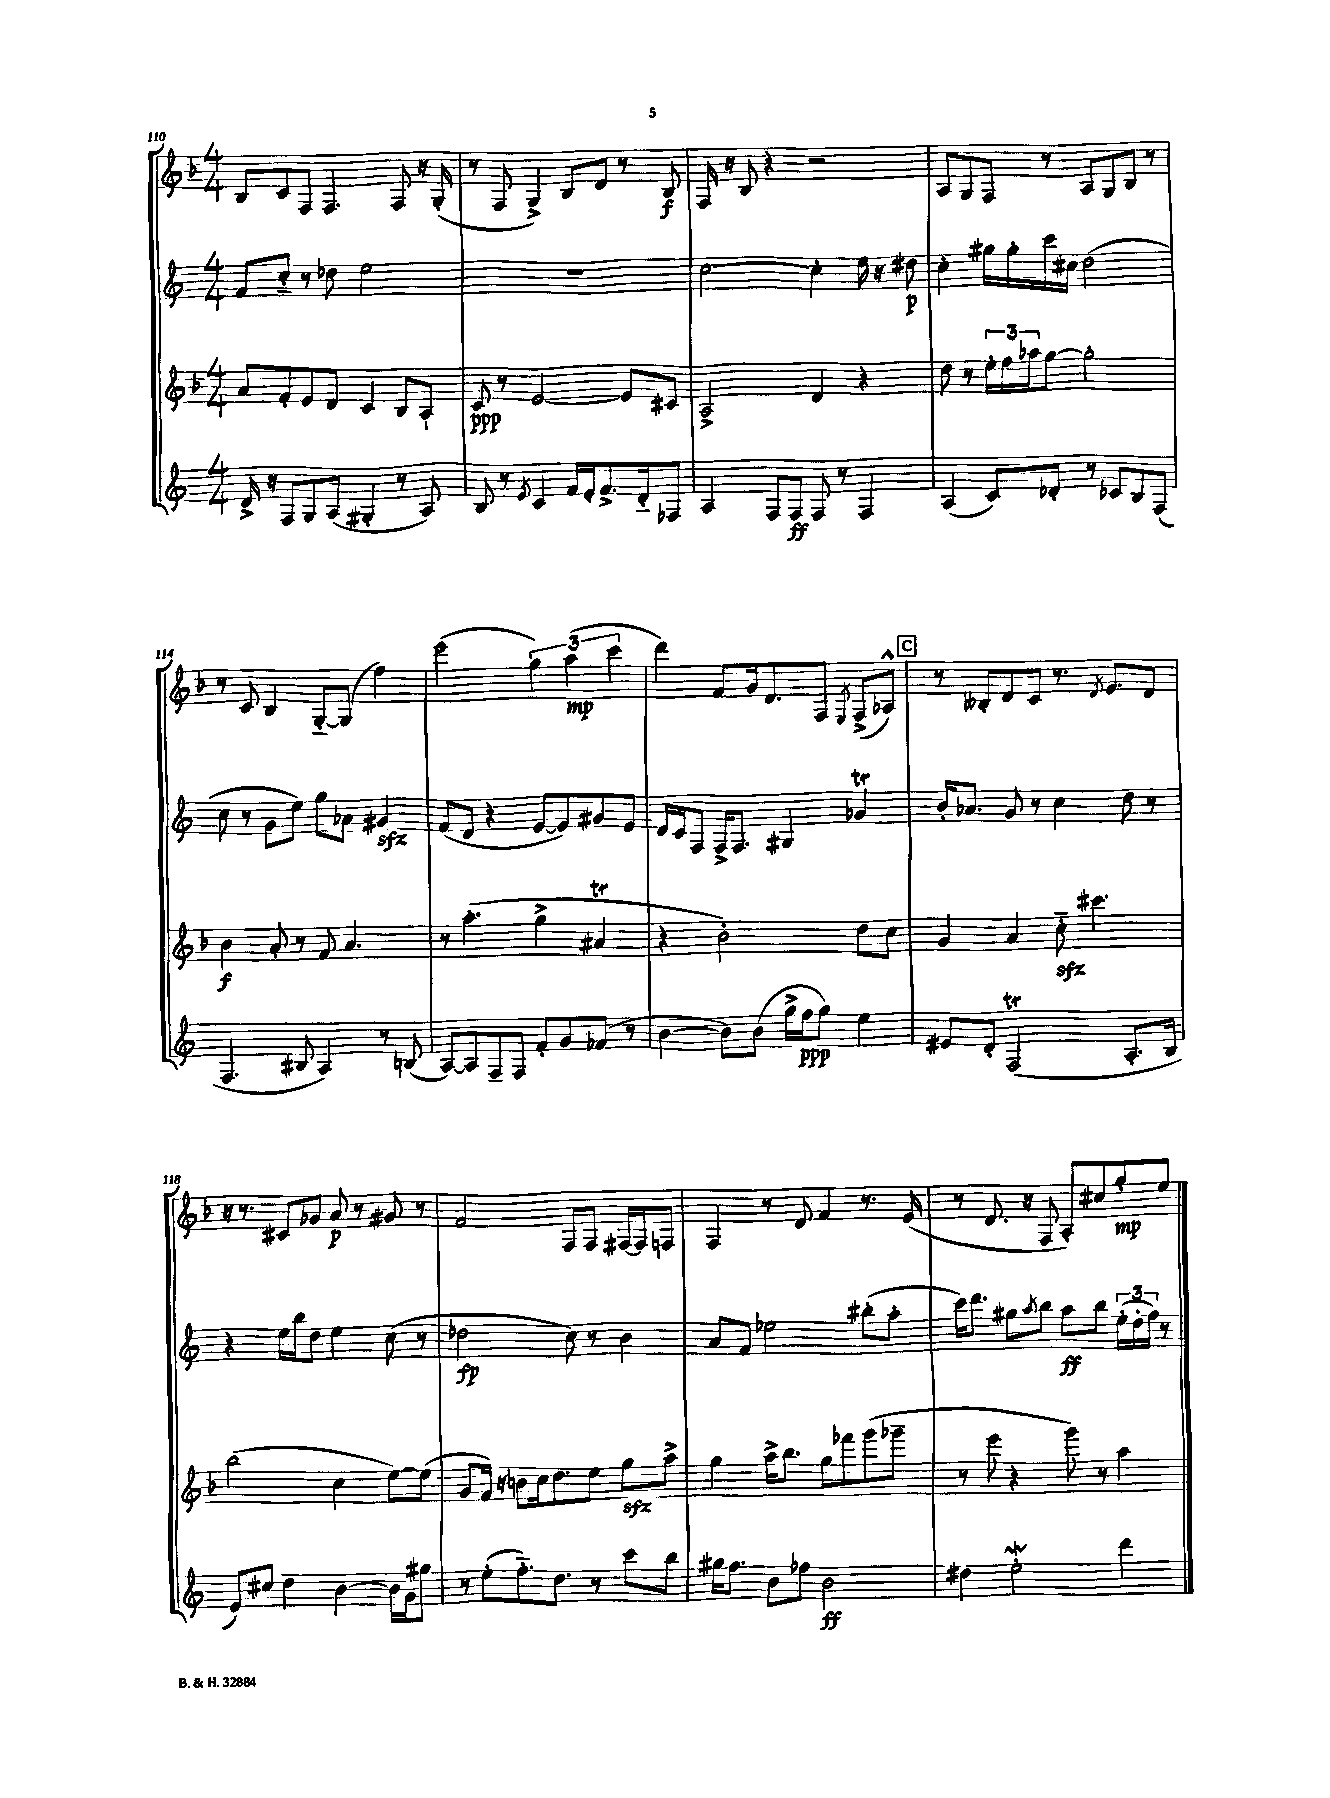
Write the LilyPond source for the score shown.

<<
\new StaffGroup <<
\new Staff = "s0" {
    \clef treble \key f \major \numericTimeSignature \time 4/4
    bes8 c'8 f8 f4. f8 r16 g16-.( |
    r8 f8 g4->) bes8 d'8 r8 bes8\f |
    f16 r16 bes8 r4 r2 |
    a8 g8 f8 r8 a8 g8 bes8 r8 |
    r8 c'8 bes4 g8~-_ g8( f''4) |
    e'''2( \tuplet 3/2 { g''4) a''4\mp( c'''4 } |
    d'''4) f'8 g'16 d'8. f8 \acciaccatura { e8 } f8->( aes8-^) |
    \mark \markup { \box "C" } r8 beses8-. d'8 c'8 r8. \acciaccatura { d'8 } e'8. d'8 |
    r16 r8. cis'8 ges'8 a'8\p r8 gis'8 r8 |
    f'2 f8 f8 fis16~ fis16 f8 |
    f4 r8 d'8 f'4 r8. e'16( |
    r8 d'8. r16 f8 a8-.) cis''8 g''8-.\mp e''8 \bar "|." |
}
\new Staff = "s1" {
    \clef treble \key c \major \numericTimeSignature \time 4/4
    f'8 c''8-_ r8 des''8 e''2 |
    R1 |
    c''2~ c''4-. e''16 r16 dis''8\p |
    c''4-. gis''16 gis''16-. c'''16 cis''16 d''2( |
    c''8 r8 g'8 e''8) g''8 aes'8 gis'4\sfz |
    f'8( d'8 r4 e'8~ e'8) gis'8 e'8 |
    d'16 c'16 f8 f16-> f8. gis4 ges'4\trill |
    \mark \markup { \box "C" } b'16-. aes'8. g'8 r8 c''4 d''8 r8 |
    r4 e''16 b''16 d''8 e''4 c''8( r8 |
    des''2\fp c''8) r8 b'4 |
    a'8 f'8 ees''2 bis''8-.( a''8-. |
    c'''16) d'''8. gis''8 \acciaccatura { a''8 } b''8 a''8\ff b''8 \tuplet 3/2 { e''16-.( d''16-. f''16) } r8 \bar "|." |
}
\new Staff = "s2" {
    \clef treble \key f \major \numericTimeSignature \time 4/4
    a'8 f'8-. e'8 d'8 c'4 bes8 a8-! |
    c'8\ppp r8 e'2~ e'8 cis'8 |
    a2-> d'4 r4 |
    d''8 r8 \tuplet 3/2 { e''16-. f''16 aes''16 } g''8~ g''2-. |
    bes'4\f a'8-. r8 f'8 a'4. |
    r8 a''4.-.( g''4-> ais'4\trill |
    r4 bes'2-.) d''8 c''8 |
    \mark \markup { \box "C" } g'4 a'4 c''8-_\sfz cis'''4. |
    bes''2( c''4 e''8~) e''8( |
    g'8 f'16) r16 b'8 c''16 d''8. e''8 g''8\sfz a''8-> |
    g''4 a''16-> bes''8. g''8 fes'''8 g'''8( ges'''8-- |
    r8 e'''8 r4 g'''8) r8 a''4 \bar "|." |
}
\new Staff = "s3" {
    \clef treble \key c \major \numericTimeSignature \time 4/4
    d'16-> r16 f8 g8 a8( gis4-. r8 a8) |
    b8 r8 \acciaccatura { e'8 } c'4 f'16 e'16-. f'8.-> d'16-_ fes8 |
    a4 f8 f8\ff f8 r8 f4 |
    a4( c'8) des'8-. r8 ces'8 b8 f8( |
    f4. bis8 a4) r8 b8( |
    a8~) a8 f8-- f8 f'8-. g'8 fes'8( r8 |
    b'4~ b'8) b'8( g''16-> f''16\ppp g''8) e''4 |
    \mark \markup { \box "C" } eis'8 d'8-. f2\trill( a8.-. b16 |
    e'8) cis''8 d''4 b'4~ b'16 g'16 gis''8 |
    r8 e''8-.( f''8.-_) d''8. r8 c'''8 b''8 |
    gis''16 f''8. b'8 fes''8 b'2\ff |
    dis''4 e''2-.\mordent d'''4 \bar "|." |
}
>>
>>
\layout { \context { \Score currentBarNumber = #110 } }
